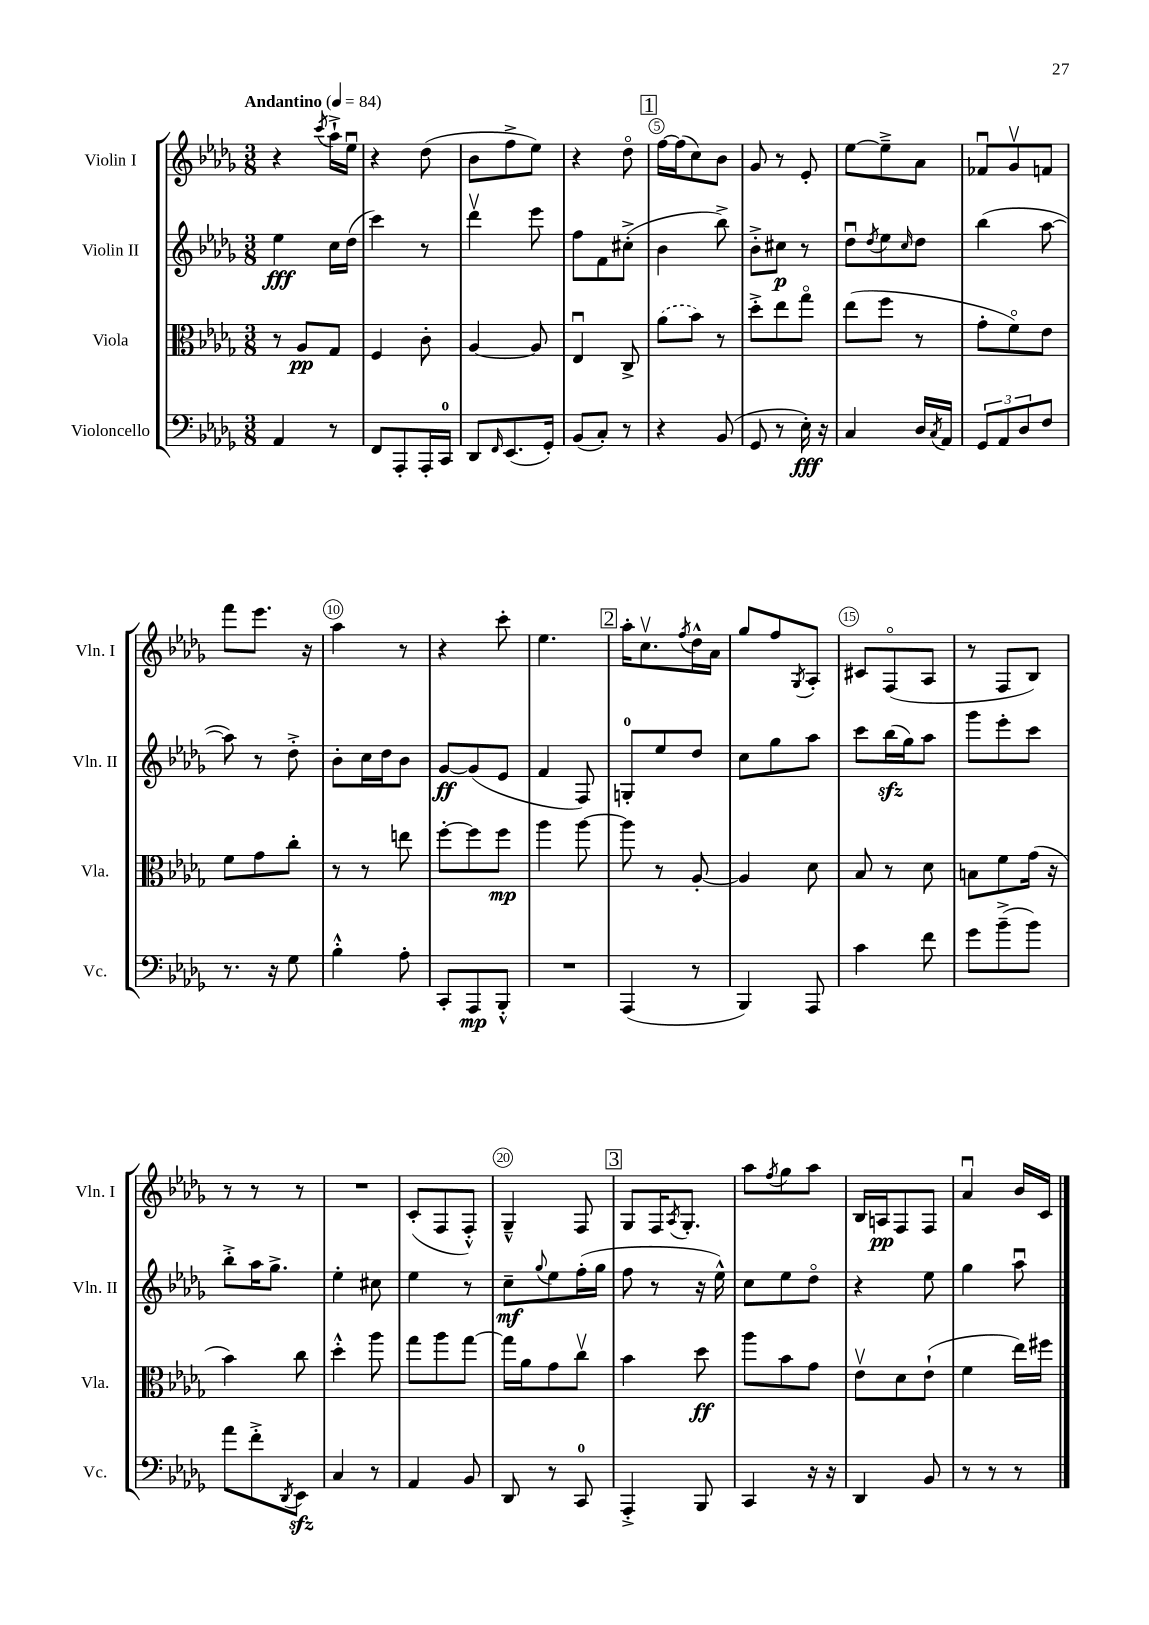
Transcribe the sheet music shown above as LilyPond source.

<<
\new StaffGroup <<
\new Staff = "s0" \with { instrumentName = "Violin I" shortInstrumentName = "Vln. I" } {
    \clef treble \key des \major \numericTimeSignature \time 3/8 \tempo "Andantino" 4 = 84
    r4 \acciaccatura { c'''8 } aes''16-!-> ees''16\downbow |
    r4 des''8( |
    bes'8 f''8-> ees''8) |
    r4 des''8\flageolet |
    \mark \markup { \box "1" } f''16~ f''16( c''8) bes'8 |
    ges'8 r8 ees'8-. |
    ees''8~ ees''8---> aes'8 |
    fes'8\downbow ges'8\upbow f'8 |
    f'''8 ees'''8. r16 |
    aes''4 r8 |
    r4 c'''8-. |
    ees''4. |
    \mark \markup { \box "2" } aes''16-. c''8.\upbow \acciaccatura { f''8 } des''16-^ aes'16 |
    ges''8 f''8 \acciaccatura { ges8 } aes8-. |
    cis'8 f8\flageolet( aes8 |
    r8 f8 bes8) |
    r8 r8 r8 |
    R4. |
    c'8-.( f8 f8-.-^) |
    ges4---^ f8 |
    \mark \markup { \box "3" } ges8 f16 \acciaccatura { aes8 } ges8.-. |
    aes''8 \acciaccatura { f''8 } ges''8 aes''8 |
    bes16 a16\pp f8 f8 |
    aes'4\downbow bes'16 c'16 \bar "|." |
}
\new Staff = "s1" \with { instrumentName = "Violin II" shortInstrumentName = "Vln. II" } {
    \clef treble \key des \major \numericTimeSignature \time 3/8
    ees''4\fff c''16 des''16( |
    c'''4) r8 |
    des'''4\upbow ees'''8 |
    f''8 f'8 cis''8-.->( |
    \mark \markup { \box "1" } bes'4 bes''8->) |
    bes'8-.-> cis''8\p r8 |
    des''8\downbow \acciaccatura { des''8 } ees''8 \grace { c''16 } des''8 |
    bes''4( aes''8~ |
    aes''8) r8 des''8-.-> |
    bes'8-. c''16 des''16 bes'8 |
    ges'8~\ff ges'8( ees'8 |
    f'4 f8) |
    \mark \markup { \box "2" } g8-0-. ees''8 des''8 |
    c''8 ges''8 aes''8 |
    c'''8 bes''16\sfz( ges''16) aes''8 |
    ges'''8 ees'''8-. c'''8 |
    bes''8-.-> aes''16 ges''8.-> |
    ees''4-. cis''8 |
    ees''4 r8 |
    c''8--\mf \appoggiatura { ges''8 } ees''8 f''16-.( ges''16 |
    \mark \markup { \box "3" } f''8 r8 r16 ees''16-^) |
    c''8 ees''8 des''8\flageolet |
    r4 ees''8 |
    ges''4 aes''8\downbow \bar "|." |
}
\new Staff = "s2" \with { instrumentName = "Viola" shortInstrumentName = "Vla." } {
    \clef alto \key des \major \numericTimeSignature \time 3/8
    r8 aes8\pp ges8 |
    f4 c'8-. |
    aes4~ aes8 |
    ees4\downbow c8-> |
    \mark \markup { \box "1" } \once \slurDashed aes'8( bes'8) r8 |
    des''8-.-> ees''8 ges''8\flageolet |
    ees''8( f''8 r8 |
    ges'8-. f'8\flageolet) ees'8 |
    f'8 ges'8 c''8-. |
    r8 r8 e''8 |
    f''8~-. f''8 f''8\mp |
    aes''4 aes''8~ |
    \mark \markup { \box "2" } aes''8 r8 aes8~-. |
    aes4 des'8 |
    bes8 r8 des'8 |
    b8 f'8 ges'16( r16 |
    bes'4) c''8 |
    des''4-.-^ aes''8 |
    ges''8 aes''8 ges''8~ |
    ges''16 aes'16 ges'8 c''8\upbow |
    \mark \markup { \box "3" } bes'4 des''8\ff |
    aes''8 bes'8 ges'8 |
    ees'8\upbow des'8 ees'8-!( |
    f'4 ees''16) fis''16 \bar "|." |
}
\new Staff = "s3" \with { instrumentName = "Violoncello" shortInstrumentName = "Vc." } {
    \clef bass \key des \major \numericTimeSignature \time 3/8
    aes,4 r8 |
    f,8 aes,,8-. aes,,16-. c,16-0 |
    des,8 \grace { f,16 } ees,8.( ges,16-.) |
    bes,8( c8-.) r8 |
    \mark \markup { \box "1" } r4 bes,8( |
    ges,8 r8 ees16-.\fff) r16 |
    c4 des16 \acciaccatura { c8 } aes,16 |
    \tuplet 3/2 { ges,8 aes,8 des8 } f8 |
    r8. r16 ges8 |
    bes4-.-^ aes8-. |
    c,8-. aes,,8\mp bes,,8-.-^ |
    R4. |
    \mark \markup { \box "2" } aes,,4( r8 |
    bes,,4) aes,,8 |
    c'4 f'8 |
    ges'8 bes'8--->( bes'8) |
    aes'8 f'8-.-> \acciaccatura { des,8 } ees,8\sfz |
    c4 r8 |
    aes,4 bes,8 |
    des,8 r8 c,8-0 |
    \mark \markup { \box "3" } aes,,4-.-> bes,,8 |
    c,4 r16 r16 |
    des,4 bes,8 |
    r8 r8 r8 \bar "|." |
}
>>
>>
\layout { \context { \Score \override BarNumber.break-visibility = ##(#f #t #t) barNumberVisibility = #(every-nth-bar-number-visible 5) \override BarNumber.stencil = #(make-stencil-circler 0.1 0.3 ly:text-interface::print) } }
